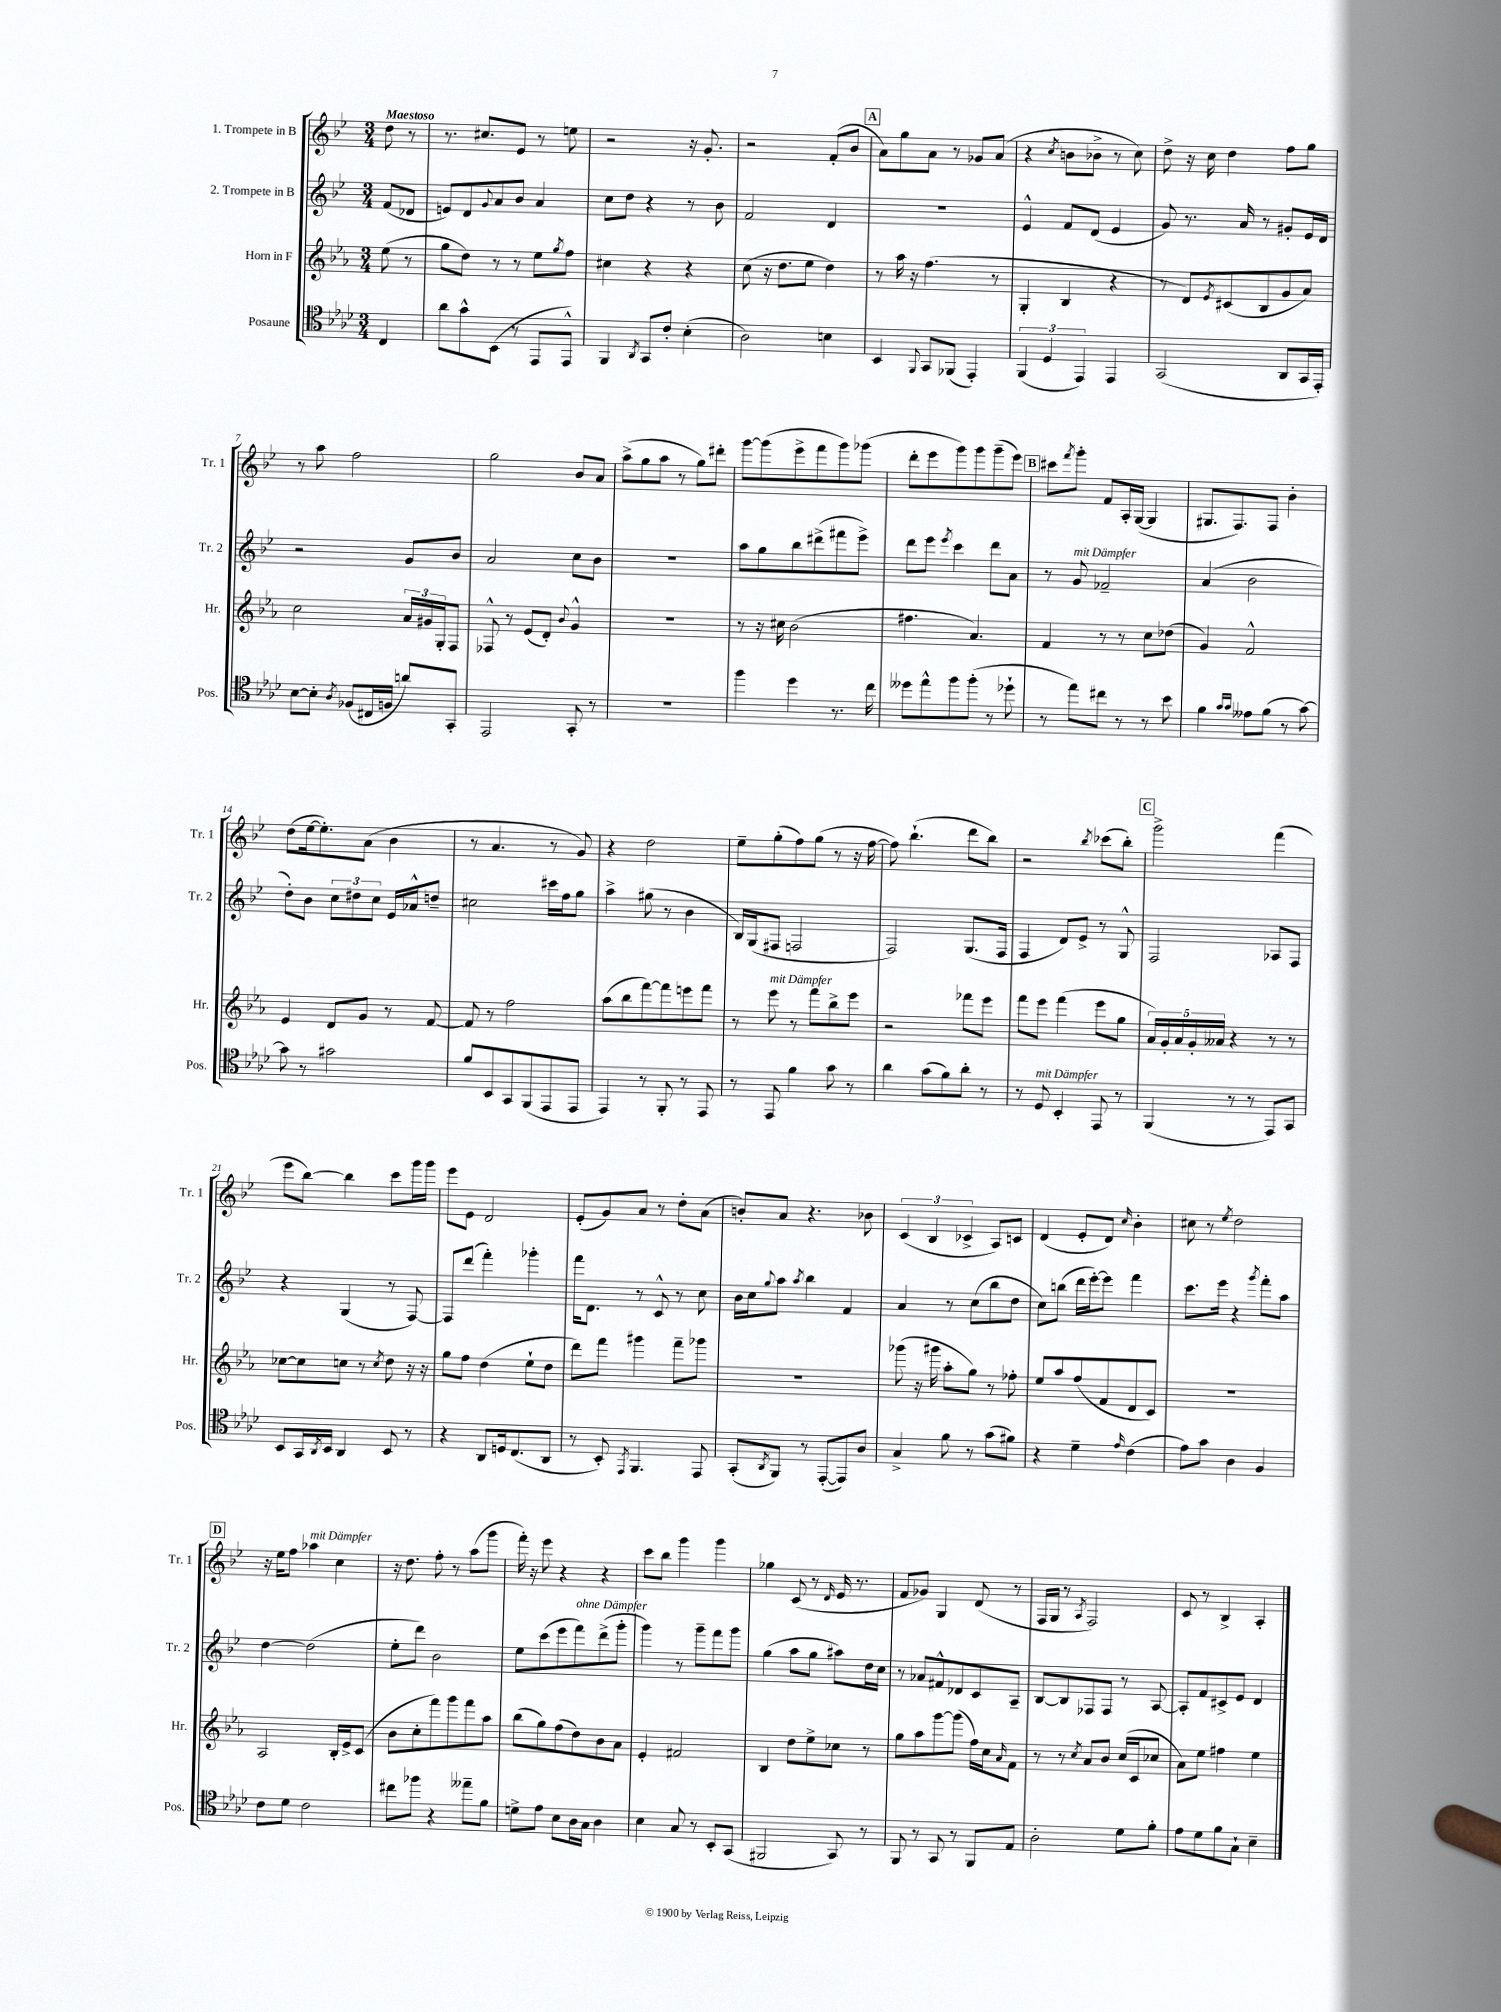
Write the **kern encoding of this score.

**kern	**kern	**kern	**kern
*part4	*part3	*part2	*part1
*staff4	*staff3	*staff2	*staff1
*I"Posaune	*I"Horn in F	*I"2. Trompete in B	*I"1. Trompete in B
*I'Pos.	*I'Hr.	*I'Tr. 2	*I'Tr. 1
*clefC4	*clefG2	*clefG2	*clefG2
*k[b-e-a-d-]	*k[b-e-a-]	*k[b-e-]	*k[b-e-]
*M3/4	*M3/4	*M3/4	*M3/4
=	=	=	=
!	!	!	!LO:TX:a:B:t=Maestoso
4C/	(8ee-\	(8f/L	8dd\
.	8r	8d-X/J	8r
=1	=1	=1	=1
8a-\L	8gg\L	8en/L)	8.r
8g^^\	8dd\J)	8d/	.
.	.	.	8.cc#X/L
.	.	8qqg/	.
(8BB-\J	8r	8a/	.
8r	8r	8b-/J	8e-/J
8EE-/L	8ee-\L	4a/	8r
.	8qgg/	.	.
8EE-^^/J)	8ff\J	.	8een\
=2	=2	=2	=2
4FF/	4cc#X\	8cc\L	2r
.	.	8dd\J	.
8qAA-/	.	.	.
8GG/L	4r	4r	.
8c'/J	.	.	.
(4B-'\	4r	8r	16r
.	.	.	8.g'/
.	.	8b-\	.
=3	=3	=3	=3
2A-\)	(8cc\	2f/	2r
.	16r	.	.
.	8.dd\L	.	.
.	8ee-\J	.	.
4Bn\	4dd\)	4d/	(8f'/L
.	.	.	8b-/J
!!LO:REH:place=s1:t=A
=4	=4	=4	=4
4BB-/	8r	2.r	8a\L)
.	16aa-\	.	8gg\
.	16r	.	.
8qqFF/	.	.	.
8GG/L	(4.ff\	.	8a\J
(8FF-X/J	.	.	8r
4EE-'/)	.	.	8g-X/L
.	8r	.	(8a/J
=5	=5	=5	=5
(6FF/	4G'/	4e-^^/	4r
6D-/	.	.	.
.	.	.	8qcc/
.	4B-/	8f/L	8bn\L
6EE-/)	.	.	.
.	.	(8d/J	8b-X^\J
4EE-/	4r	4e-/	8r
.	.	.	8cc\)
=6	=6	=6	=6
(2GG/	8r	8g/)	8dd^\
.	8d/L)	8.r	16r
.	.	.	16cc\
.	8qe-/	.	.
.	(8c#X/	.	4dd\
.	.	16a/	.
.	8B-/	8r	.
8AA-/L	8g/	8g#X'/L	8ff\L
16GG/L	8a-/J)	16e-/L	8gg\J
16EE-'/JJ)	.	16d/JJ	.
!!LO:LB:g=z
=7	=7	=7	=7
[8B-\L	2cc\	2r	8r
8B-'\J]	.	.	8aa\
8qA-/	.	.	.
(8F-X/L	.	.	2ff\
16C#X/L	.	.	.
16Fn/JJ	.	.	.
8an/L)	24a-/LL	8g/L	.
.	24g#X/	.	.
.	24G'/J	.	.
8GG'/J	8F/J	8b-/J	.
=8	=8	=8	=8
2EE-/	8F-X^^/	2a/	2gg\
.	8r	.	.
.	(8e-/L	.	.
.	8d'/J)	.	.
.	8qqb-/	.	.
8GG'/	4g^^/	8cc\L	8b-/L
8r	.	8b-\J	8a/J
=9	=9	=9	=9
2.r	2.r	2.r	(8aa^\L
.	.	.	8gg\
.	.	.	8aa\J
.	.	.	8r
.	.	.	8gg\L)
.	.	.	8ddd#X'\J
=10	=10	=10	=10
4ff\	8r	8aa\L	[8ggg\L
.	16r	8gg\	(8ggg\]
.	16cc#X\	.	.
4dd-\	(2b-\	8bb-\	8eee-^\
.	.	(8ddd#X^\	8fff\
8.r	.	8fff#X\	8ggg\)
.	.	8eee-^\J)	(8ggg-X\J
16cc\	.	.	.
=11	=11	=11	=11
8dd--X\L	4.ff#X\	8ddd\L	8ddd'\L
8ee-^^\	.	8eee-\J	8eee-\
.	.	8qeee-/	.
8ff\	.	4ccc\	8ggg\)
(8ff'\J	4.a-/)	.	8ggg\
8r	.	8ddd\L	(8ggg~\
8dd-X`\	.	8a\J	8eee-\J)
!!LO:REH:place=s1:t=B
=12	=12	=12	=12
8r	4f/	8r	8ccc#X\L
.	.	.	8qfff/
!	!	!LO:TX:a:i:t=mit Dämpfer	!
8ee-\L)	.	8g/	8ggg'\J
8cc#X\J	8r	2f-X~/	8f/L
8r	8r	.	16A'/L
.	.	.	([16G/JJ
8r	8cc\L	.	4G/]
8b-\	(8dd-X\J	.	.
=13	=13	=13	=13
4f\	4g/)	(4a/	8.G#X/L
.	.	.	8.F/)
16qqg/LL	.	.	.
16qqg/JJ	.	.	.
8e--X\L	2f^^/	2b-\	.
(8f\J	.	.	8F/J
8r	.	.	4b-'\
[8g\)	.	.	.
!!LO:LB:g=z
=14	=14	=14	=14
8g\]	4e-/	8dd'\L)	(8dd\L
8r	.	8b-\J	[16ee-\k
.	.	.	8.ee-'\])
2g#X\	8d/L	12cc\L	.
.	.	12dd#X\	.
.	8g/J	.	(8a\J
.	.	12cc\J	.
.	8r	16e-/LL	4b-\
.	.	16a-X^^/J	.
.	[8f/	8ddn~/J	.
=15	=15	=15	=15
8f/L	8f/]	2cc#X\	8r
8BB-/	8r	.	4.a/
8GG/	2ff\	.	.
(8FF/	.	.	.
8EE-/	.	16ccc#X\LL	8r
.	.	16ff\J	.
8EE-/J	.	8gg\J	8g/)
=16	=16	=16	=16
4EE-/)	(8aa-\L	4aa^\	4r
.	8bb-\	.	.
8r	[8fff\)	(8gg#X\	2dd\
8FF'/	8fff\]	8r	.
8r	8eeen\	4b-\	.
8EE-/	8fff\J	.	.
=17	=17	=17	=17
8r	8r	16B-/LL)	8ee-~\L
.	.	(16G/J	.
!	!LO:TX:a:i:t=mit Dämpfer	!	!
8EE-/	8eee-\	8F#X/J	(8gg'\
4f\	8r	2Fn/	8ff\)
.	8fff\L	.	(8gg\J
8g\	8bb-^\	.	8r
8r	8eee-\J	.	16r
.	.	.	[16ff\
=18	=18	=18	=18
4a-\	2r	2F/)	8ff\])
.	.	.	(4.bb-`\
(8g\L	.	.	.
8f\)	.	.	.
8a-'\J	8fff-X\L	(8.G/L	8ddd\L
8r	8eee-\J	.	8bb-\J)
.	.	16F/Jk	.
=19	=19	=19	=19
8r	8fff\L	4F/	2r
!LO:TX:a:i:t=mit Dämpfer	!	!	!
8D-/	8eee-\J	.	.
4BB-'/	(4fff\	8d/L)	.
.	.	8e-^/J	.
.	.	.	8qbb-/
8EE-/	8eee-\L	8r	(8ccc-X\L
8r	8gg\J	8G^^/	8bb-'\J)
!!LO:REH:place=s1:t=C
=20	=20	=20	=20
(4FF/	20a-/LL)	2F/	2ggg^\
.	20g'/	.	.
.	20a-/	.	.
.	20g'/	.	.
.	20a--X/JJ	.	.
8r	4r	.	.
8r	.	.	.
8EE-/L)	8r	8A-X/L	(4fff\
8GG/J	8r	8F/J	.
!!LO:LB:g=z
=21	=21	=21	=21
8BB-/L	[8cc-X\L	4r	8eee-\L
16GG/L	8cc-\]	.	[8bb-\J)
8qAA-/	.	.	.
16BB-/JJ	.	.	.
4AA-/	8ccn\J	(4G/	4bb-\]
.	8r	.	.
.	8qcc/	.	.
8BB-/	8dd\	8r	8ccc\L
8r	16r	[8F/)	16ggg\L
.	16r	.	16ggg\JJ
=22	=22	=22	=22
4r	8gg\L	8F/L]	8eee-\L
.	8ff\J	(8ddd/J	8e-\J
8AA-/L	(4dd\	4fff'\)	2d/
16Dn/k	.	.	.
(8.C/	.	.	.
.	8ee-`\L	4ggg-X'\	.
8AA-/J	8dd\J	.	.
=23	=23	=23	=23
8r	8ddd\L)	16fff\KL	(8e-'/L
.	.	8.d\J	.
8BB-'/)	8fff\J	.	8g/)
8qEE-/	.	.	.
4.FF/	4ggg#X\	8r	8a/J
.	.	8c^^/	8r
.	8fff~\L	8r	8dd'\L
8EE-/	8ggg-X\J	8cc\	(8a\J
=24	=24	=24	=24
(8GG'/L	2.r	16b-\LL	8bn'/L)
.	.	16cc\J	.
8qAA-/	.	8qqgg/	.
8FF/J)	.	8aa\J	8a/J
.	.	8qaa/	.
8r	.	4bb-\	4.r
([8EE-'/L	.	.	.
8EE-/])	.	4f/	.
8A-/J	.	.	8b-X\
=25	=25	=25	=25
4G^/	(8ggg-X\	4a/	(6c/
.	16r	.	.
.	.	.	6B-/
.	16ggg#X\	.	.
8f\	8aa-'\L	8r	.
.	.	.	6c-X^/
8r	8gg\J)	(8cc\L	.
(8g\L	8r	8bb-\	8A/L)
8f#X\J)	8ff-X'\	8dd\J	8cn/J
=26	=26	=26	=26
4r	8ee-/L	8cc\L)	(4d/
.	8aa-/	(8bbn\J	.
4d-~\	(8ff/	16ddd\LL	8e-'/L
.	.	[16eee-'\J)	.
.	8f/	8eee-\J]	8d/J)
16qqe-/	.	.	16qqcc/
(4c\	8d/	4fff\	4b-'\
.	8c/J)	.	.
=27	=27	=27	=27
8e-\L)	2.r	8.ccc\L	8cc#X\
8g\J	.	.	8r
.	.	16eee-\Jk	.
.	.	.	8qee-/
4A-\	.	4r	2dd\
.	.	8qggg/	.
4F/	.	8fff'\L	.
.	.	8aa\J	.
!!LO:LB:g=z
!!LO:REH:place=s1:t=D
=28	=28	=28	=28
8c\L	2A-/	[4dd\	16r
.	.	.	16ee-\KL
8d-\J	.	.	8ff\J
!	!	!	!LO:TX:a:i:t=mit Dämpfer
2c\	.	(2dd\]	4aa-X\
.	16B-'/LL	.	4cc\
.	16e-^/J	.	.
.	(8c/J	.	.
=29	=29	=29	=29
8cc#X\L	8b-\L	8ee-'\L	16r
.	.	.	8.dd\
8ff-X\J	8cc'\	8ddd\J)	.
4r	8fff\)	2b-\	8ff'\
.	8ggg\	.	8r
8ee--X~\L	8fff\	.	(8aa\L
8f\J	8aa-\J	.	8ggg\J
=30	=30	=30	=30
8dn^\L	(8bb-\L	8ee-\L	16fff'\)
.	.	.	16r
8e-\J	8gg\)	(8ccc\	8eee-\
8B-\L	(8ff\	8eee-\	4r
!	!	!LO:TX:a:i:t=ohne Dämpfer	!
16A-\L	8dd\)	8fff\)	.
16G\JJ	.	.	.
4A-\	8b-\	(8ddd^\	4r
.	8a-\J	8ggg'\J	.
=31	=31	=31	=31
4B-\	4e-'/	4ggg\)	8ccc\L
.	.	.	8bb-\J
8G/	2f#X/	8r	4ggg\
8r	.	8ggg~\L	.
8BB-'/L	.	8fff\	4ggg\
(8GG/J	.	8ggg\J	.
=32	=32	=32	=32
2FF#X/	4B-/	(4gg\	4gg-X\
.	8dd\L	8aa\L	(8c/
.	8ee-^\	8gg\J	8r
.	.	.	16qqd/
8GG/)	8cc-X\J	8aa#X\L)	16e-/
.	.	.	8.r
8r	8r	16dd\L	.
.	.	16cc\JJ	.
=33	=33	=33	=33
8FF/	8gg\L	8r	8f/L
8r	8aa-\	8a-X/L	8g-X/J)
8GG/	[8ggg\	8f#X^^/	4G/
8r	(8ggg\J]	8d-X/	.
8FF/L	16ff\LL)	8c/	(8d/
.	16cc\J	.	.
.	16qqa-/	.	.
8E-/J	8f\J	8A~/J	8r
=34	=34	=34	=34
2A-'\	8r	[8B-/L	16F/LL
.	.	.	16G/JJ
.	8r	8B-/]	8r
.	8qcc/	.	8qA/
.	8a-/L	8F-X/	2F/)
.	8b-/J	8F-/J	.
8d-\L	(16cc/LL	8r	.
.	16c/J	.	.
8f'\J	8cc-X/J	[8A/	.
=35	=35	=35	=35
8e-\L	8a-\L)	8A'/L]	8c/
8d-\	8ee-\J	8f/	8r
8f\	4ff#X\	8c#X^/	4B-^/
8G`\J	.	8e-/J	.
4B-~\	4ee-\	4d/	4A'/
==	==	==	==
*-	*-	*-	*-
